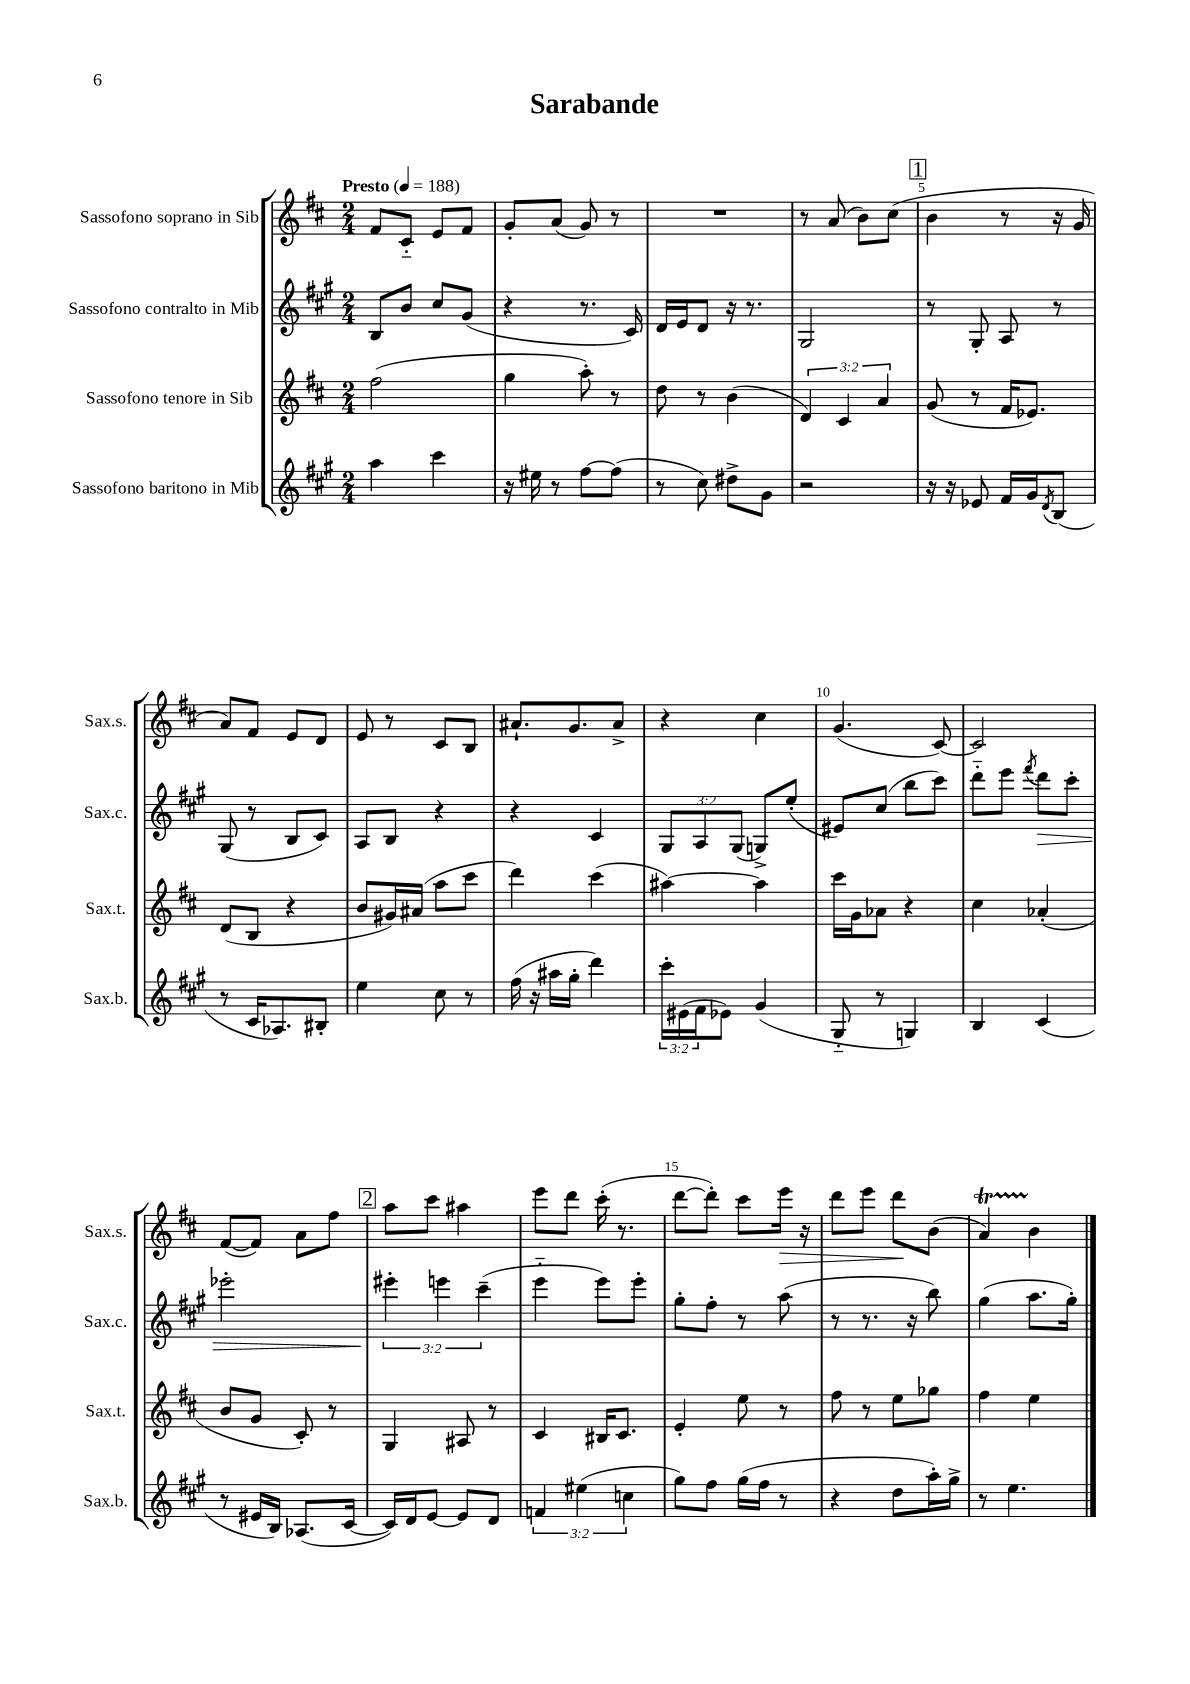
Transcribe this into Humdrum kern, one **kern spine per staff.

**kern	**kern	**kern	**kern
*staff4	*staff3	*staff2	*staff1
*clefG2	*clefG2	*clefG2	*clefG2
*k[f#c#g#]	*k[f#c#]	*k[f#c#g#]	*k[f#c#]
*M2/4	*M2/4	*M2/4	*M2/4
*MM188	*MM188	*MM188	*MM188
4aa	(2ff#	8B	8f#
.	.	8b	8c#'~
4ccc#	.	8cc#	8e
.	.	(8g#	8f#
=	=	=	=
16r	4gg	4r	8g'
16ee#	.	.	.
8r	.	.	(8a
[8ff#	8aa')	8.r	8g)
(8ff#]	8r	.	8r
.	.	16c#)	.
=	=	=	=
8r	8dd	16d	2r
.	.	16e	.
8cc#)	8r	8d	.
8dd#^	(4b	16r	.
.	.	8.r	.
8g#	.	.	.
=	=	=	=
2r	6d)	2G#	8r
.	.	.	(8a
.	6c#	.	.
.	.	.	8b)
.	6a	.	.
.	.	.	(8cc#
=	=	=	=
16r	(8g	8r	4b
16r	.	.	.
8e-	8r	8G#'	.
16f#	16f#	8A	8r
16g#	8.e-)	.	.
8qd	.	.	.
(8B	.	8r	16r
.	.	.	16g
=	=	=	=
8r	(8d	(8G#	8a)
16c#	8B	8r	8f#
8.A-)	.	.	.
.	4r	8B	8e
8B#'	.	8c#)	8d
=	=	=	=
4ee	8b	8A	8e
.	16g#)	8B	8r
.	(16a#	.	.
8cc#	8aa	4r	8c#
8r	8ccc#	.	8B
=	=	=	=
(16ff#	4ddd)	4r	8.a#`
16r	.	.	.
16aa#	.	.	.
16gg#'	.	.	8.g
4ddd)	(4ccc#	4c#	.
.	.	.	8a#^
=	=	=	=
24ccc#'	[4aa#)	12G#	4r
(24e#	.	.	.
24f#	.	12A	.
8e-)	.	.	.
.	.	(12G#	.
(4g#	4aa#]	8G^)	4cc#
.	.	(8ee'	.
=	=	=	=
8G#'~	16ccc#	8e#)	(4.g
.	16g	.	.
8r	8a-	(8cc#	.
4G)	4r	8bb	.
.	.	8ccc#)	[8c#)
=	=	=	=
4B	4cc#	8ddd'~	2c#]
.	.	8eee	.
.	.	8qfff#	.
(4c#	(4a-'	8ddd	.
.	.	8ccc#'	.
=	=	=	=
8r	8b	2eee-'	([8f#
16e#	8g	.	8f#])
16B)	.	.	.
(8.A-	8c#')	.	8a
.	8r	.	8ff#
[16c#	.	.	.
=	=	=	=
16c#])	4G	6eee#'	8aa
16d	.	.	.
[8e	.	.	8ccc#
.	.	6eee	.
8e]	8A#	.	4aa#
.	.	(6ccc#~	.
8d	8r	.	.
=	=	=	=
6f	4c#	4eee'~	8eee
.	.	.	8ddd
(6ee#	.	.	.
.	16B#	8eee)	(16ccc#'
.	8.c#	.	8.r
6cc	.	.	.
.	.	8eee'	.
=	=	=	=
8gg#)	4e'	8gg#'	[8ddd
8ff#	.	8ff#'	8ddd'])
(16gg#	8ee	8r	8ccc#
16ff#	.	.	.
8r	8r	(8aa	16eee
.	.	.	16r
=	=	=	=
4r	8ff#	8r	8ddd
.	8r	8.r	8eee
8dd	8ee	.	8ddd
.	.	16r	.
16aa')	8gg-	8bb)	(8b
16gg#^	.	.	.
=	=	=	=
8r	4ff#	(4gg#	4a)
4.ee	.	.	.
.	4ee	8.aa	4b
.	.	16gg#')	.
==	==	==	==
*-	*-	*-	*-
